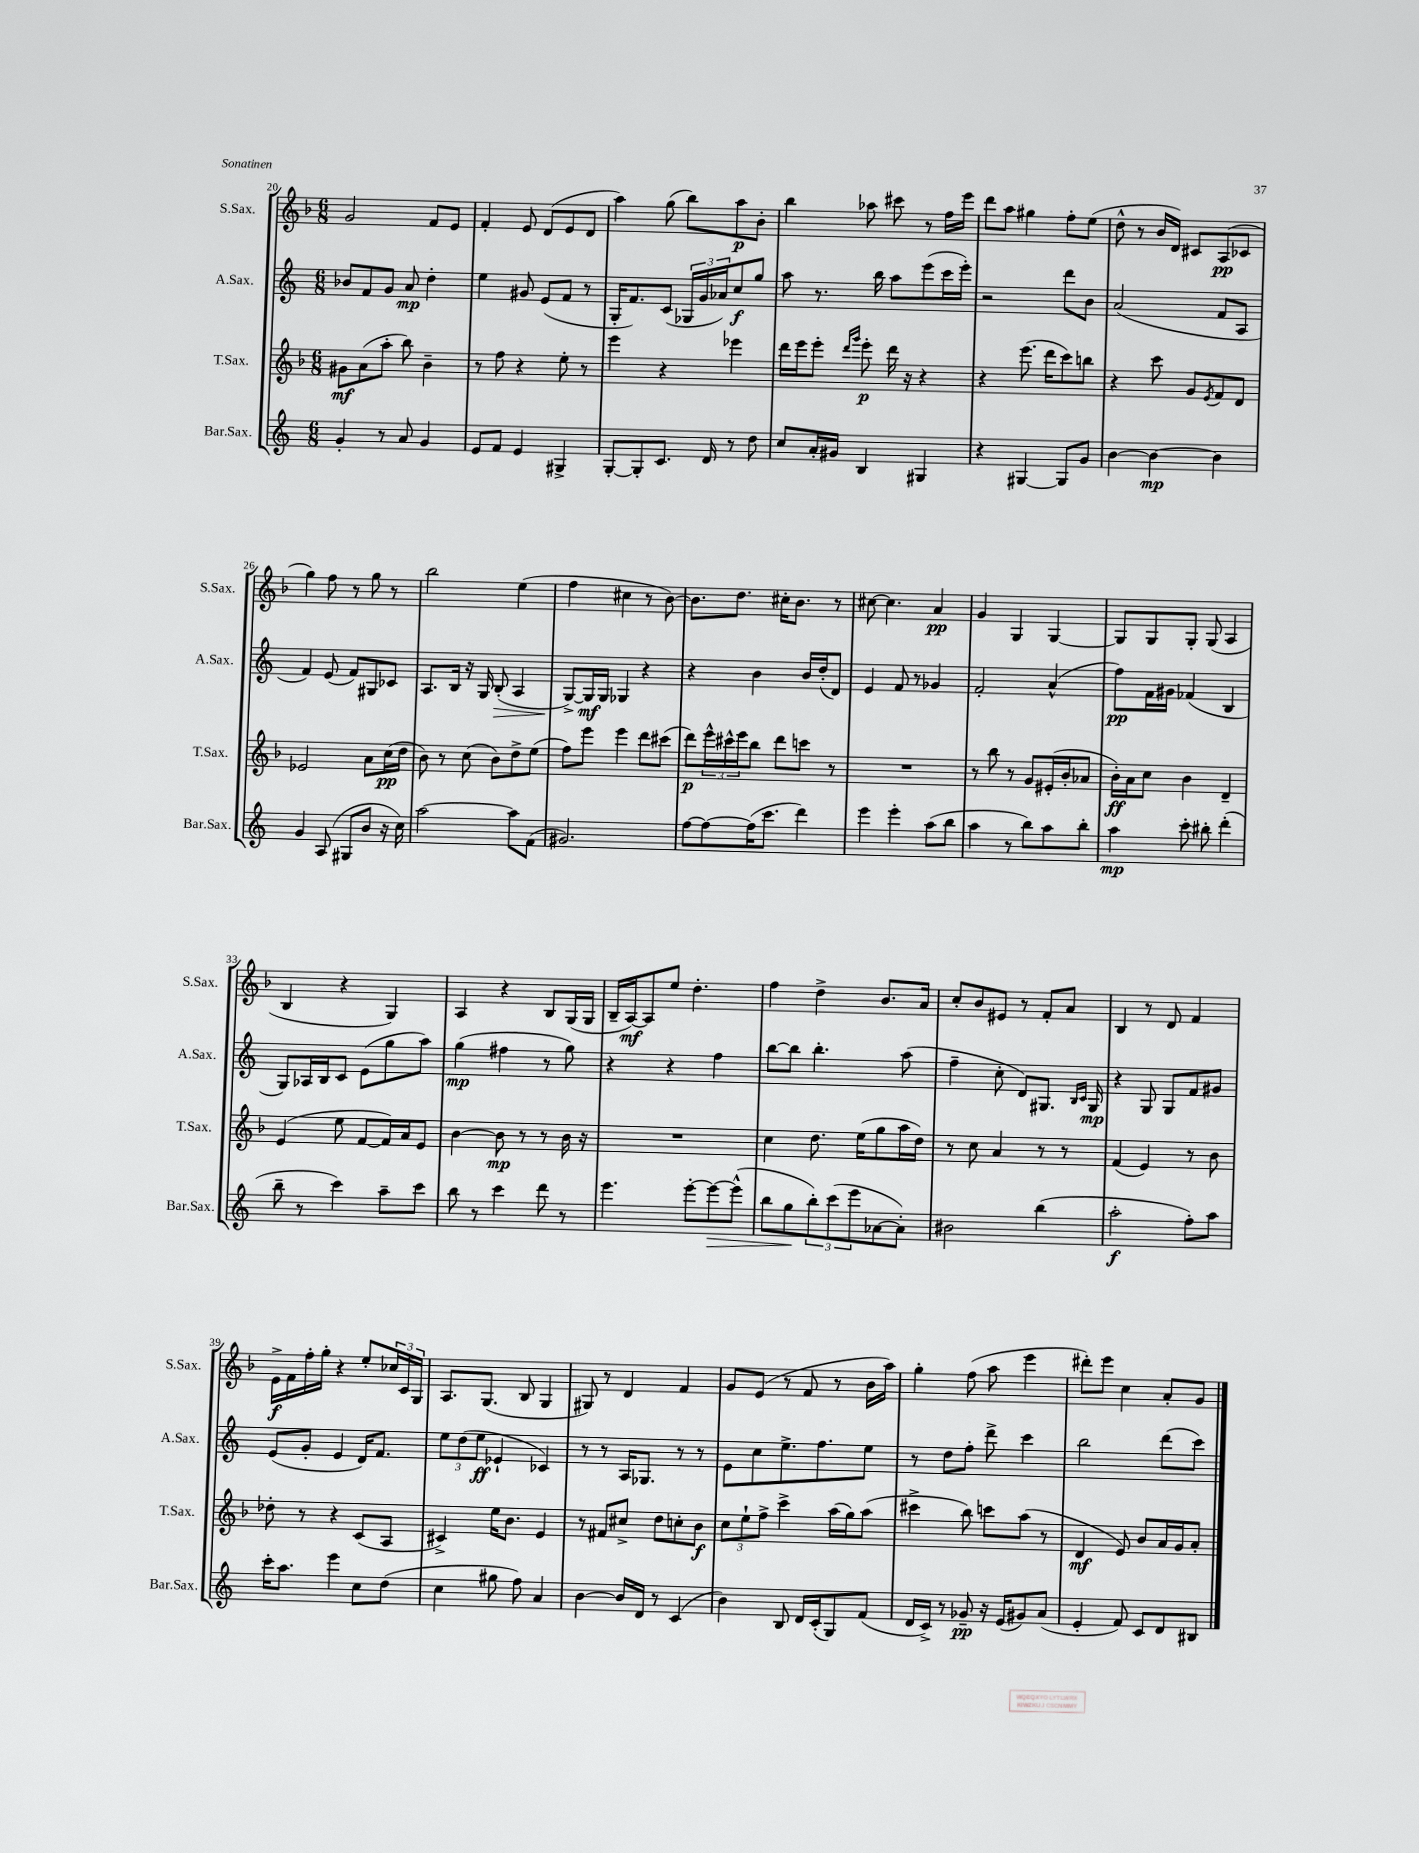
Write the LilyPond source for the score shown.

<<
\new StaffGroup <<
\new Staff = "s0" \with { instrumentName = "S.Sax." shortInstrumentName = "S.Sax." } {
    \clef treble \key f \major \numericTimeSignature \time 6/8
    g'2 f'8 e'8 |
    f'4-. e'8 d'8( e'8 d'8 |
    a''4) g''8( bes''8) a''8\p bes'8-. |
    bes''4 aes''8 cis'''8 r8 f''16 e'''16 |
    d'''8 a''8 gis''4 f''8-. e''8( |
    d''8-^ r8 bes'16 d'16) cis'8 a8\pp( ces'8 |
    g''4) f''8 r8 g''8 r8 |
    bes''2 e''4( |
    f''4 cis''4 r8 bes'8~) |
    bes'8. d''8. cis''16-. bes'8. r8 |
    cis''8~ cis''4. a'4\pp |
    g'4 g4 g4~ |
    g8 g8 g8-. g8( a4 |
    bes4 r4 g4) |
    a4 r4 bes8 g16( g16 |
    bes16-- a16~\mf) a8 e''8 d''4.-. |
    f''4 d''4-> bes'8. a'16 |
    c''8-. bes'8 eis'8 r8 f'8-. a'8 |
    bes4 r8 d'8 f'4 |
    e'16->\f f'16 f''16-. g''16-. r4 e''8-. \tuplet 3/2 { ces''16 c'16 g16 } |
    a8. g8.( bes8 g4 |
    gis8) r8 d'4 f'4 |
    g'8 e'8( r8 f'8 r8 bes'16 a''16) |
    g''4-. f''8( a''8 e'''4 |
    dis'''8-.) e'''8 c''4 a'8-. g'8 \bar "|." |
}
\new Staff = "s1" \with { instrumentName = "A.Sax." shortInstrumentName = "A.Sax." } {
    \clef treble \key c \major \numericTimeSignature \time 6/8
    bes'8 f'8 g'8 a'8\mp d''4-. |
    e''4 gis'8 e'8( f'8 r8 |
    g16-. f'8.) c'8( \tuplet 3/2 { ges16 g'16 aes'16) } c''8\f g''8 |
    a''8 r8. b''16 a''8 e'''8( c'''16 e'''16-.) |
    r2 d'''8 b'8 |
    a'2( f'8 a8 |
    f'4) e'8( f'8) gis8 ces'8 |
    a8. b16 r16 g16 b8-.\>( a4 |
    g8~->\!) g16\mf g16 ges4 r4 |
    r4 b'4 b'16 d''16-.( d'8) |
    e'4 f'8 r8 ges'4 |
    f'2-. a'4-^( |
    f''8\pp) f'16 gis'16 fes'4( b4 |
    g8) aes16 b16 c'8 e'8( g''8 a''8) |
    g''4\mp( fis''4 r8 g''8) |
    r4 r4 f''4 |
    b''8~ b''8 b''4.-. a''8( |
    f''4-- c''8-. d'8) gis8. \grace { b16 c'16 } gis16\mp |
    r4 g8 g8 f'8 gis'8 |
    e'8( g'8-. e'4 d'16) f'8. |
    \tuplet 3/2 { e''8 d''8( e''8\ff } ees'4-! ces'4) |
    r8 r8 a16 ges8. r8 r8 |
    e'8 c''8 e''8.-> f''8. e''8 |
    r8 d''8 f''8-. d'''8-> c'''4 |
    b''2 d'''8( c'''8) \bar "|." |
}
\new Staff = "s2" \with { instrumentName = "T.Sax." shortInstrumentName = "T.Sax." } {
    \clef treble \key f \major \numericTimeSignature \time 6/8
    gis'8\mf a'8( a''8-. bes''8) bes'4-- |
    r8 f''8 r4 e''8-. r8 |
    e'''4 r4 ees'''4 |
    d'''16 e'''16 e'''8-. \grace { d'''16 g'''16 } e'''8-.\p d'''16 r16 r4 |
    r4 e'''8.( d'''16 c'''8) b''8 |
    r4 c'''8 g'8 \acciaccatura { e'8 } f'8 d'8 |
    ees'2 a'8 c''16\pp( d''16 |
    bes'8) r8 c''8( bes'8) d''8-> e''8( |
    f''8) e'''8 e'''4 d'''8 cis'''8( |
    d'''8\p) \tuplet 3/2 { e'''16-^ cis'''16-^ e'''16 } bes''8 d'''8 c'''8 r8 |
    R2. |
    r8 bes''8 r8 g'8 eis'16-.( bes'16-. aes'8 |
    bes'16-.\ff) a'16 c''8 bes'4 d'4-- |
    e'4( e''8 f'8~ f'16) a'16 e'8 |
    bes'4~ bes'8\mp r8 r8 bes'16 r16 |
    R2. |
    c''4 d''8. e''16( g''8 a''16 d''16) |
    r8 c''8 a'4 r8 r8 |
    f'4( e'4) r8 bes'8 |
    des''8-. r8 r4 c'8( a8 |
    cis'4->) e''16 bes'8. e'4 |
    r8 fis'8 cis''8-> d''8 c''8-. bes'8\f |
    \tuplet 3/2 { c''8 e''8-! f''8-> } c'''4-> a''16( g''16) a''8( |
    cis'''4-> bes''8) c'''8 a''8( r8 |
    d'4\mf e'8) bes'8 a'16 g'16 a'8-. \bar "|." |
}
\new Staff = "s3" \with { instrumentName = "Bar.Sax." shortInstrumentName = "Bar.Sax." } {
    \clef treble \key c \major \numericTimeSignature \time 6/8
    g'4-. r8 a'8 g'4 |
    e'8 f'8 e'4 gis4-> |
    g8~-. g8-. c'8. d'16 r8 d''8 |
    c''8 a'16-. gis'16 b4 gis4 |
    r4 gis4~ gis8 g'8 |
    b'4~ b'4~\mp b'4 |
    g'4 a8( gis8 b'8 r16 c''16) |
    a''2~ a''8 f'8( |
    gis'2.) |
    f''8~ f''8~ f''16( c'''8. d'''4) |
    e'''4 e'''4-. a''8( b''8 |
    a''4 r8 b''8) a''8 b''8-. |
    a''4\mp c'''8-. bis''8-. d'''4-.( |
    b''8-- r8 c'''4) a''8-- c'''8 |
    b''8 r8 c'''4 d'''8 r8 |
    e'''4. e'''8~-. e'''8~\> e'''8-^( |
    b''8 g''8\! \tuplet 3/2 { b''8-.) c'''8( e'''8 } aes'8~ aes'8-.) |
    bis'2 b''4( |
    a''2-.\f f''8-.) a''8 |
    c'''16-. a''8. e'''4 c''8 d''8( |
    c''4 gis''8 f''8) a'4 |
    b'4~ b'16 d'16 r8 c'4( |
    b'4) b8 d'16 c'16-.( g8) f'8( |
    d'16 c'16->) r8 ges'8--\pp r16 e'16( gis'8) a'8( |
    e'4-. f'8) c'8 d'8 bis8 \bar "|." |
}
>>
>>
\layout { \context { \Score currentBarNumber = #20 } }
